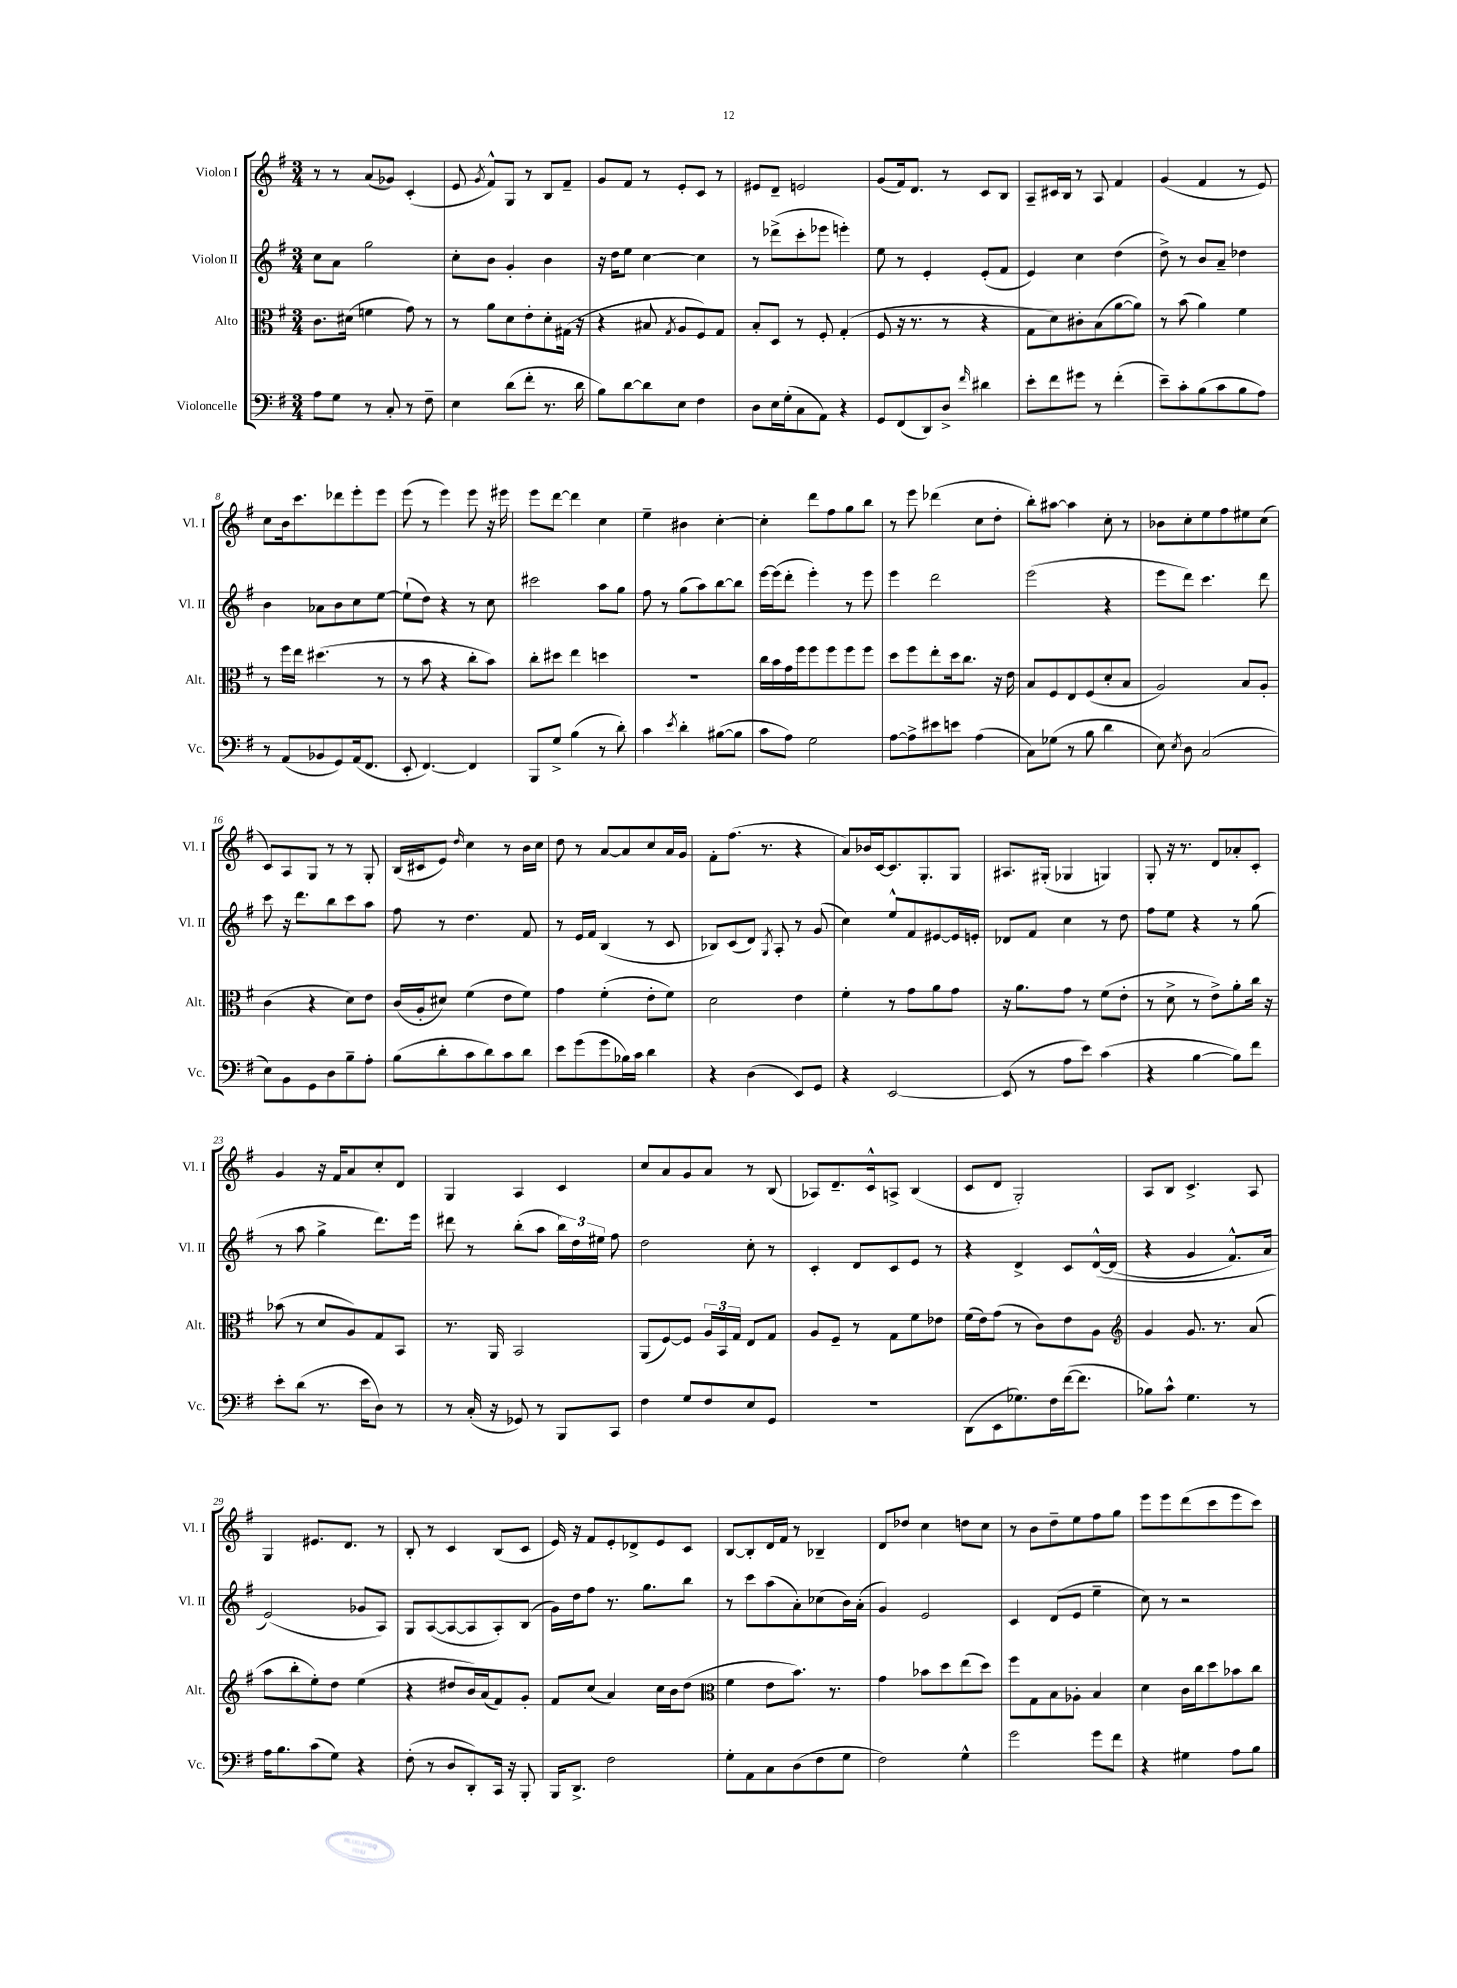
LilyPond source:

<<
\new StaffGroup <<
\new Staff = "s0" \with { instrumentName = "Violon I" shortInstrumentName = "Vl. I" } {
    \clef treble \key g \major \numericTimeSignature \time 3/4
    \autoBeamOff r8 r8 a'8[( ges'8]) c'4-.( |
    e'8 \acciaccatura { g'8 } fis'8[-^) g8] r8 b8[ fis'8]-- |
    g'8[ fis'8] r8 e'8[-. c'8] r8 |
    eis'8[ d'8]-- e'2 |
    g'8[( fis'16) d'8.] r8 c'8[ b8] |
    a8[-- cis'16 b16] r8 a8 fis'4 |
    g'4( fis'4 r8 e'8) |
    c''8[ b'16 c'''8. des'''8 e'''8-. e'''8] |
    e'''8( r8 e'''4) e'''8 r16 eis'''16 |
    e'''8[ d'''8]~ d'''4 c''4 |
    e''4-- bis'4 c''4~-. |
    c''4-. d'''8[ fis''8 g''8 b''8] |
    r8 e'''8 des'''4( c''8[ d''8]-. |
    b''8[-.) ais''8]~ ais''4 c''8-. r8 |
    bes'8[ c''8-. e''8 fis''8 eis''8 c''8]( |
    c'8[) a8 g8] r8 r8 g8-. |
    b16[( cis'16 e'8]) \grace { d''16 } c''4 r8 b'16[ c''16] |
    d''8 r8 a'8[~ a'8 c''8 a'16 g'16] |
    fis'8[-. fis''8.]( r8. r4 |
    a'8[) bes'16 c'16~ c'8. g8.-. g8] |
    ais8.[ gis16]-.( ges4 g4) |
    g8-. r16 r8. d'8[ aes'8-. c'8]-. |
    g'4 r16 fis'16[ a'8 c''8-. d'8] |
    g4 a4 c'4 |
    c''8[ a'8 g'8 a'8] r8 b8( |
    aes8[) d'8.-- c'16-^ a8]-> b4( |
    c'8[ d'8] g2-.) |
    a8[ b8] c'4.-> a8 |
    g4 eis'8.[ d'8.] r8 |
    b8-. r8 c'4 b8[( c'8] |
    e'16) r16 fis'8[ e'8-. des'8-> e'8 c'8] |
    b8[~ b8-. d'16 fis'16] r8 bes4-- |
    d'8[ des''8] c''4 d''8[ c''8] |
    r8 b'8[ d''8-- e''8 fis''8 g''8] |
    e'''8[ e'''8 d'''8( c'''8 e'''8 c'''8]) \bar "|." |
}
\new Staff = "s1" \with { instrumentName = "Violon II" shortInstrumentName = "Vl. II" } {
    \clef treble \key g \major \numericTimeSignature \time 3/4
    \autoBeamOff c''8[ a'8] g''2 |
    c''8[-. b'8] g'4-. b'4 |
    r16 d''16[ e''8] c''4~ c''4 |
    r8 des'''8[->( c'''8-. ees'''8] e'''4-.) |
    e''8 r8 e'4-. e'8[-.( fis'8] |
    e'4) c''4 d''4( |
    d''8->) r8 b'8[ a'8]-- des''4 |
    b'4 aes'8[ b'8 c''8 e''8]~ |
    e''8[-!( d''8]) r4 r8 c''8 |
    cis'''2 a''8[ g''8] |
    fis''8 r8 g''8[( a''8) b''8~ b''8] |
    e'''16[~ e'''16( d'''8]-. e'''4-.) r8 e'''8 |
    e'''4 d'''2 |
    e'''2( r4 |
    e'''8[ d'''8]) c'''4. d'''8 |
    c'''8 r16 d'''8.[ b''8 c'''8 a''8] |
    fis''8 r8 d''4. fis'8 |
    r8 e'16[ fis'16] b4( r8 c'8 |
    bes8[) c'8( d'8]) \acciaccatura { g8 } a8-. r8 g'8( |
    c''4) e''8[-^ fis'8 eis'8~ eis'16 e'16]-. |
    des'8[ fis'8] c''4 r8 d''8 |
    fis''8[ e''8] r4 r8 g''8( |
    r8 a''8 g''4-> d'''8.[) e'''16] |
    dis'''8 r8 b''8[-.( a''8] \tuplet 3/2 { b''16[) d''16 eis''16] } fis''8 |
    d''2 c''8-. r8 |
    c'4-. d'8[ c'8 e'8] r8 |
    r4 d'4-> c'8[ d'16~-^\( d'16]( |
    r4 g'4 fis'8.[-^) a'16] |
    e'2(\) ges'8[ a8]) |
    g8[ a8~( a8~ a8 a8-.) b8]( |
    g'16[) d''16 fis''8] r8. g''8.[ b''8] |
    r8 c'''8[ a''8( a'8-.) ces''8( b'16) a'16]-.( |
    g'4) e'2 |
    c'4 d'8[( e'8] e''4-- |
    c''8) r8 r2 \bar "|." |
}
\new Staff = "s2" \with { instrumentName = "Alto" shortInstrumentName = "Alt." } {
    \clef alto \key g \major \numericTimeSignature \time 3/4
    \autoBeamOff c'8.[ dis'16]( f'4 g'8) r8 |
    r8 a'8[ d'8 e'8-. d'8-. gis16]( r16 |
    r4 bis8 \acciaccatura { g8 } a8[ fis8) g8] |
    b8[-. d8] r8 fis8-. g4-.( |
    fis8 r16 r8. r8 r4 |
    g8[ d'8) cis'8-. b8( a'8~ a'8]) |
    r8 b'8( a'4) fis'4 |
    r8 fis''16[ e''16] dis''4.( r8 |
    r8 b'8 r4 c''8[-. b'8]) |
    c''8[-. dis''8] e''4 d''4 |
    R2. |
    c''16[ b'16 g'16 fis''16 fis''8 fis''8 fis''8 fis''8] |
    d''8[ fis''8 e''8-. d''16 c''8.] r16 e'16 |
    b8[ fis8 e8 fis8( d'8-. b8] |
    a2) b8[ a8]-. |
    c'4( r4 d'8[) e'8] |
    c'16[( a16-. dis'8]) fis'4( e'8[ fis'8]) |
    g'4 fis'4-.( e'8[-. fis'8]) |
    d'2 e'4 |
    fis'4-. r8 g'8[ a'8 g'8] |
    r16 a'8.[ g'8] r8 fis'8[( e'8]-. |
    r8 d'8-> r8 e'8[->) a'8-. c''16] r16 |
    bes'8( r8 d'8[ a8) g8 b,8] |
    r8. a,16 b,2 |
    a,8[( fis8~) fis8] \tuplet 3/2 { a16[ b,16 g16] } e8[ g8] |
    a8[ fis8]-- r8 g8[ fis'8 ees'8] |
    fis'16[( e'16) g'8]( r8 c'8[) e'8 a8] |
    \clef treble g'4 g'8. r8. a'8( |
    a''8[ b''8-. e''8-.) d''8] e''4( |
    r4 dis''8[ b'16) a'16( fis'8) g'8]-. |
    fis'8[ c''8]( a'4) c''16[ b'16 d''8]( |
    \clef alto fis'4 e'8[ b'8.]) r8. |
    g'4 bes'8[ d''8 e''8( d''8]) |
    fis''8[ g8 b8 aes8]-. b4 |
    d'4 c'16[ c''16 d''8 bes'8 c''8] \bar "|." |
}
\new Staff = "s3" \with { instrumentName = "Violoncelle" shortInstrumentName = "Vc." } {
    \clef bass \key g \major \numericTimeSignature \time 3/4
    \autoBeamOff a8[ g8] r8 c8-. r8 fis8-- |
    e4 d'8[( fis'8]-. r8. d'16 |
    b8[) d'8~ d'8 e8] fis4 |
    d8[ e16 g16-.( c8 a,8]) r4 |
    g,8[ fis,8( d,8) d8]-> \grace { fis'16 } dis'4 |
    e'8[-. fis'8 gis'8] r8 fis'4-.( |
    e'8[--) c'8-. b8( c'8 b8 a8]) |
    r8 a,8[( bes,8 g,8) a,16( fis,8.] |
    e,8-. fis,4.~) fis,4 |
    b,,8[ g8]-> b4( r8 d'8-.) |
    c'4 \acciaccatura { e'8 } d'4-. bis8[~( bis8] |
    c'8[ a8]) g2 |
    a8[~ a8-> eis'8 e'8] a4( |
    c8[) ges8]( r8 b8 d'4 |
    e8) \acciaccatura { e8 } d8 c2( |
    e8[) b,8 g,8 d8 b8-- a8]-. |
    b8[( d'8-. c'8 d'8) c'8 d'8] |
    e'8[ g'8( g'8 bes16) c'16] d'4 |
    r4 d4( e,8[) g,8] |
    r4 e,2~ |
    e,8( r8 a8[ e'8]) c'4( |
    r4 b4~ b8[) fis'8] |
    e'8[-. d'8]( r8. e'16[ d8]) r8 |
    r8 c16-.( r16 ges,8) r8 b,,8[ c,8] |
    fis4 g8[ fis8 e8 g,8] |
    R2. |
    d,8[( e,8 ges8.) fis16 fis'16~( fis'8.] |
    bes8[) c'8]-^ g4. r8 |
    a16[ b8. c'8( g8]) r4 |
    fis8-.( r8 d8[ d,8-.) c,16] r16 b,,8-. |
    b,,16[ d,8.]-> fis2 |
    g8[-. a,8 c8 d8( fis8 g8] |
    fis2) g4-^ |
    g'2 g'8[ fis'8] |
    r4 gis4 a8[ b8] \bar "|." |
}
>>
>>
